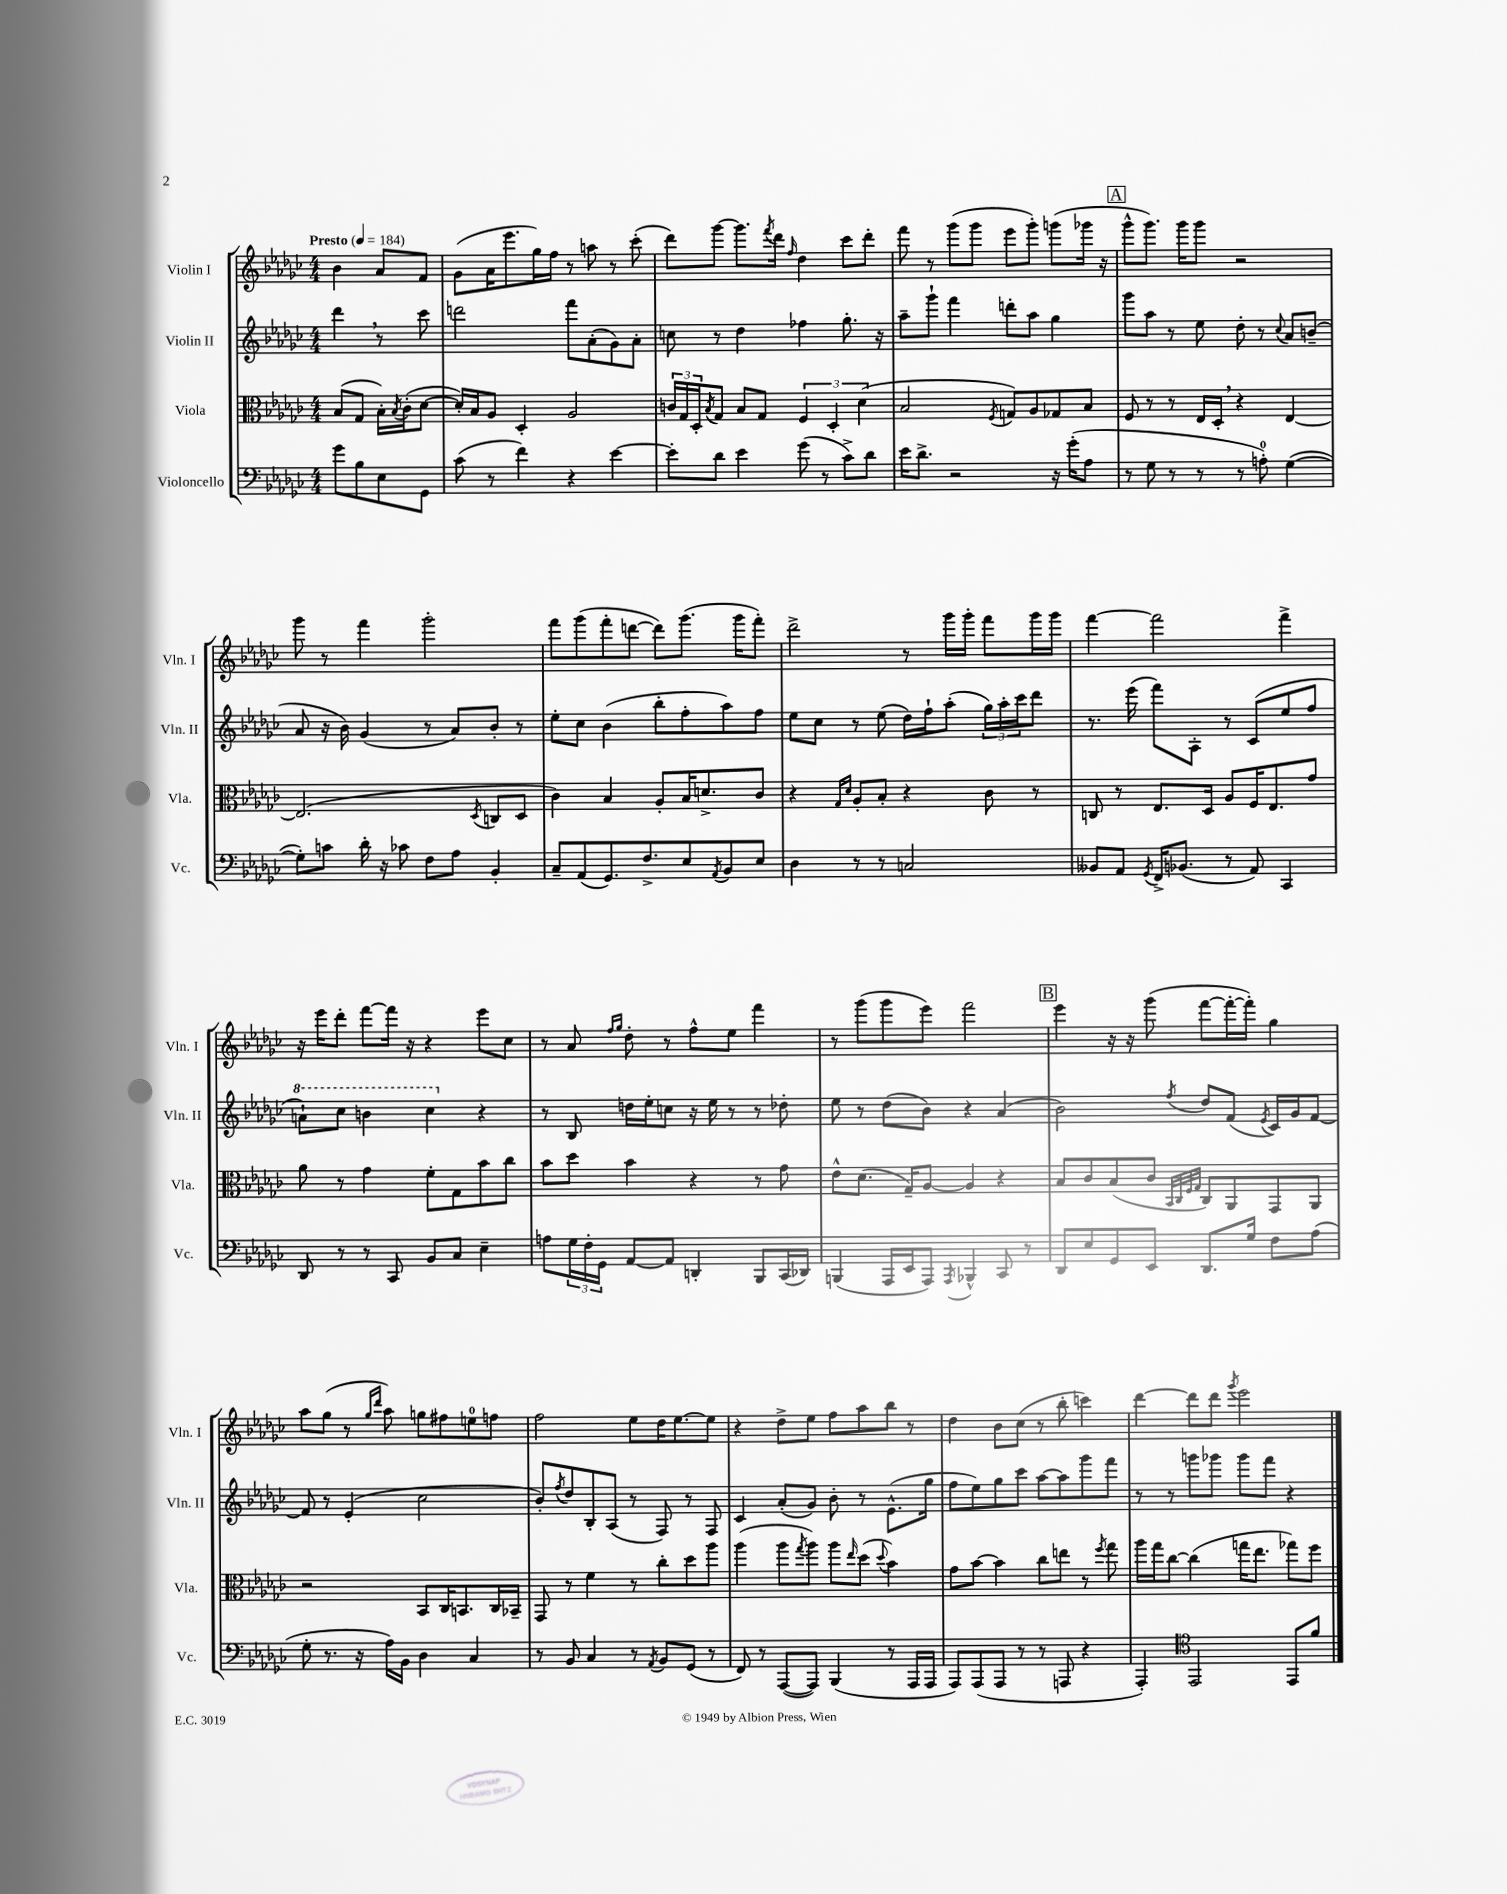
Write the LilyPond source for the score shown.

<<
\new StaffGroup <<
\new Staff = "s0" \with { instrumentName = "Violin I" shortInstrumentName = "Vln. I" } {
    \clef treble \key ges \major \numericTimeSignature \time 4/4 \partial 2 \tempo "Presto" 4 = 184
    bes'4 aes'8 f'8 |
    ges'8( aes'16 ees'''8. ges''16) f''16 r8 a''8 r8 ces'''8-.( |
    des'''8) ges'''8~ ges'''8. \acciaccatura { f'''8 } des'''16 \grace { f''16 } des''4 ces'''8 des'''8-. |
    f'''8 r8 ges'''8( ges'''8 ees'''8 ges'''8-.) g'''8( ges'''16 r16 |
    \mark \markup { \box "A" } ges'''8-^ ges'''8.) ges'''16 ges'''8 r2 |
    ges'''8 r8 f'''4 ges'''2-. |
    f'''8 ges'''8( f'''8-. d'''8~ d'''8) ges'''8.( ges'''16 f'''8-.) |
    des'''2-> r8 ges'''16 ges'''16-. f'''8 ges'''16 ges'''16 |
    f'''4~ f'''2 f'''4-> |
    r16 ees'''16 des'''8-. f'''8~ f'''16 r16 r4 ees'''8 ces''8 |
    r8 aes'8 \grace { f''16 ges''16 } des''8-. r8 f''8-^ ees''8 f'''4 |
    r8 ges'''8( ges'''8 ees'''8) f'''2 |
    \mark \markup { \box "B" } ees'''4 r16 r16 ges'''8( f'''8~ f'''16~-. f'''16-.) ges''4 |
    aes''8 ges''8( r8 \grace { ges''16 des'''16 } aes''8) g''8 fis''8 e''8-0 f''8 |
    f''2 ees''8 des''16 ees''8.~ ees''8 |
    r4 des''8-> ees''8 f''8 aes''8 bes''8 r8 |
    des''4 bes'8 ces''8( r8 bes''8-. c'''4) |
    des'''4~ des'''8 des'''8 \acciaccatura { ges'''8 } ees'''2 \bar "|." |
}
\new Staff = "s1" \with { instrumentName = "Violin II" shortInstrumentName = "Vln. II" } {
    \clef treble \key ges \major \numericTimeSignature \time 4/4 \partial 2
    des'''4 \breathe r8 ces'''8 |
    d'''2 f'''8 aes'8-.( ges'8) aes'8-. |
    c''8 r8 des''4 fes''4 ges''8.-. r16 |
    aes''8-- ges'''8-! f'''4 d'''8-. aes''8 ges''4 |
    \mark \markup { \box "A" } ges'''8 aes''8 r8 ees''8 des''8-. r8 \appoggiatura { ces''8 } aes'8 b'8--( |
    aes'8 r16 bes'16) ges'4( r8 aes'8) bes'8-. r8 |
    ees''8-. ces''8 bes'4( bes''8-. f''8-. aes''8) f''8 |
    ees''8 ces''8 r8 ees''8( des''16) f''16-! aes''8-.( \tuplet 3/2 { ges''16) aes''16-. ces'''16 } des'''8 |
    r8. ees'''16( f'''8) aes8-. r8 ces'8( ees''8 f''8 |
    \ottava #1 a''8-!) ces'''8 b''4 ces'''4 \ottava #0 r4 |
    r8 bes8 d''16 ees''16-. c''8 r16 ees''16 r8 r8 des''8-. |
    ees''8 r8 des''8( bes'8) r4 aes'4( |
    \mark \markup { \box "B" } bes'2) \acciaccatura { f''8 } des''8 f'8( \acciaccatura { ees'8 } ces'16) ges'16 f'8~ |
    f'8 r8 ees'4-.( ces''2 |
    bes'8-.) \acciaccatura { f''8 } des''8 bes8-. aes8( r8 f8) r8 f8 |
    ces'4 aes'8-.( ges'8) bes'8-. r8 ees'8.-^( ges''16 |
    f''8 ees''8) ges''8 ces'''8 aes''8~ aes''8 ges'''8 f'''8 |
    r8 r8 g'''8 ges'''8 ges'''8 f'''8 r4 \bar "|." |
}
\new Staff = "s2" \with { instrumentName = "Viola" shortInstrumentName = "Vla." } {
    \clef alto \key ges \major \numericTimeSignature \time 4/4 \partial 2
    bes8( ges8 bes16-.) \acciaccatura { bes8 } ces'16-.( des'8~ |
    des'16-.) bes16 aes8 des4-. aes2 |
    \tuplet 3/2 { c'16 ges16 des16-. } \acciaccatura { bes8 } ges8 bes8 ges8 \tuplet 3/2 { f4 des4-. des'4( } |
    bes2 \acciaccatura { f8 } g8) aes8 ges8 bes8 |
    \mark \markup { \box "A" } f8 r8 r8 ees16 des16-. \breathe r4 ees4~ |
    ees2.( \acciaccatura { des8 } c8 des8 |
    ces'4) bes4 aes8-. bes16 d'8.-> ces'8 |
    r4 \grace { ges16 des'16 } aes8-. bes8-. r4 ces'8 r8 |
    c8 r8 ees8. des16 aes8 f16 ees8. ges'8 |
    aes'8 r8 ges'4 f'8-. ges8 bes'8 ces''8 |
    bes'8 des''8 bes'4 r4 r8 ges'8 |
    ees'8-^ des'8.( ges16--) aes8~ aes4 r4 |
    \mark \markup { \box "B" } bes8 ces'8 bes8( ces'8 \grace { bes,32 ces32 f32 ges32 } ces8) aes,8 ges,8 aes,8 |
    r2 bes,8 ces16 b,8. ces16 bes,16-- |
    ges,8 r8 f'4 r8 ces''8-. des''8 aes''8 |
    aes''4( aes''8 \acciaccatura { ges''8 } aes''8) aes''8 \grace { ees''16 } des''8( \appoggiatura { des''8 } bes'4) |
    ges'8 bes'8~ bes'4 ces''8 e''8 r8 \acciaccatura { f''8 } ges''8 |
    aes''16 ges''16 ces''8~ ces''4( g''16 ees''8. ges''8) f''8 \bar "|." |
}
\new Staff = "s3" \with { instrumentName = "Violoncello" shortInstrumentName = "Vc." } {
    \clef bass \key ges \major \numericTimeSignature \time 4/4 \partial 2
    ges'8 bes8 ees8 ges,8 |
    ces'8( r8 f'4) r4 ees'4~ |
    ees'8-. des'8 ees'4 ges'8( r8 ces'8->) des'8 |
    ees'16 des'8.-> r2 r16 ges'16-.( aes8 |
    \mark \markup { \box "A" } r8 ges8 r8 r8 r8 a8-0-.) ges4~( |
    ges8-.) c'8 des'16-. r16 ces'8 f8 aes8 bes,4-. |
    ces8-- aes,8( ges,8.) f8.-> ees8 \acciaccatura { aes,8 } bes,8 ees8 |
    des4 r8 r8 c2 |
    beses,8 aes,8 \acciaccatura { ges,8 } f,16-> bes,8.( r8 aes,8) ces,4 |
    des,8 r8 r8 ces,8 bes,8 ces8 ees4-- |
    a8 \tuplet 3/2 { ges16 f16-. ges,16 } aes,8~ aes,8 d,4-. bes,,8 ces,16( des,16) |
    b,,4( aes,,16 ees,16 aes,,8) \acciaccatura { aes,,8 } bes,,4-^ ces,8 r8 |
    \mark \markup { \box "B" } des,8 ees8 ges,8 ees,8 des,8. ges16 f8 aes8( |
    ges8-. r8. r16 aes16) bes,16 des4 ces4 |
    r8 bes,8 ces4 r8 \acciaccatura { aes,8 } bes,8 ges,8( r8 |
    f,8) r8 aes,,8~( aes,,8) bes,,4( r8 aes,,16 aes,,16 |
    aes,,8) aes,,8( aes,,8 r8 r8 a,,8 r4 |
    aes,,4-.) \clef tenor ees,2 ees,8 f'8 \bar "|." |
}
>>
>>
\layout { \context { \Score \remove "Bar_number_engraver" } }
